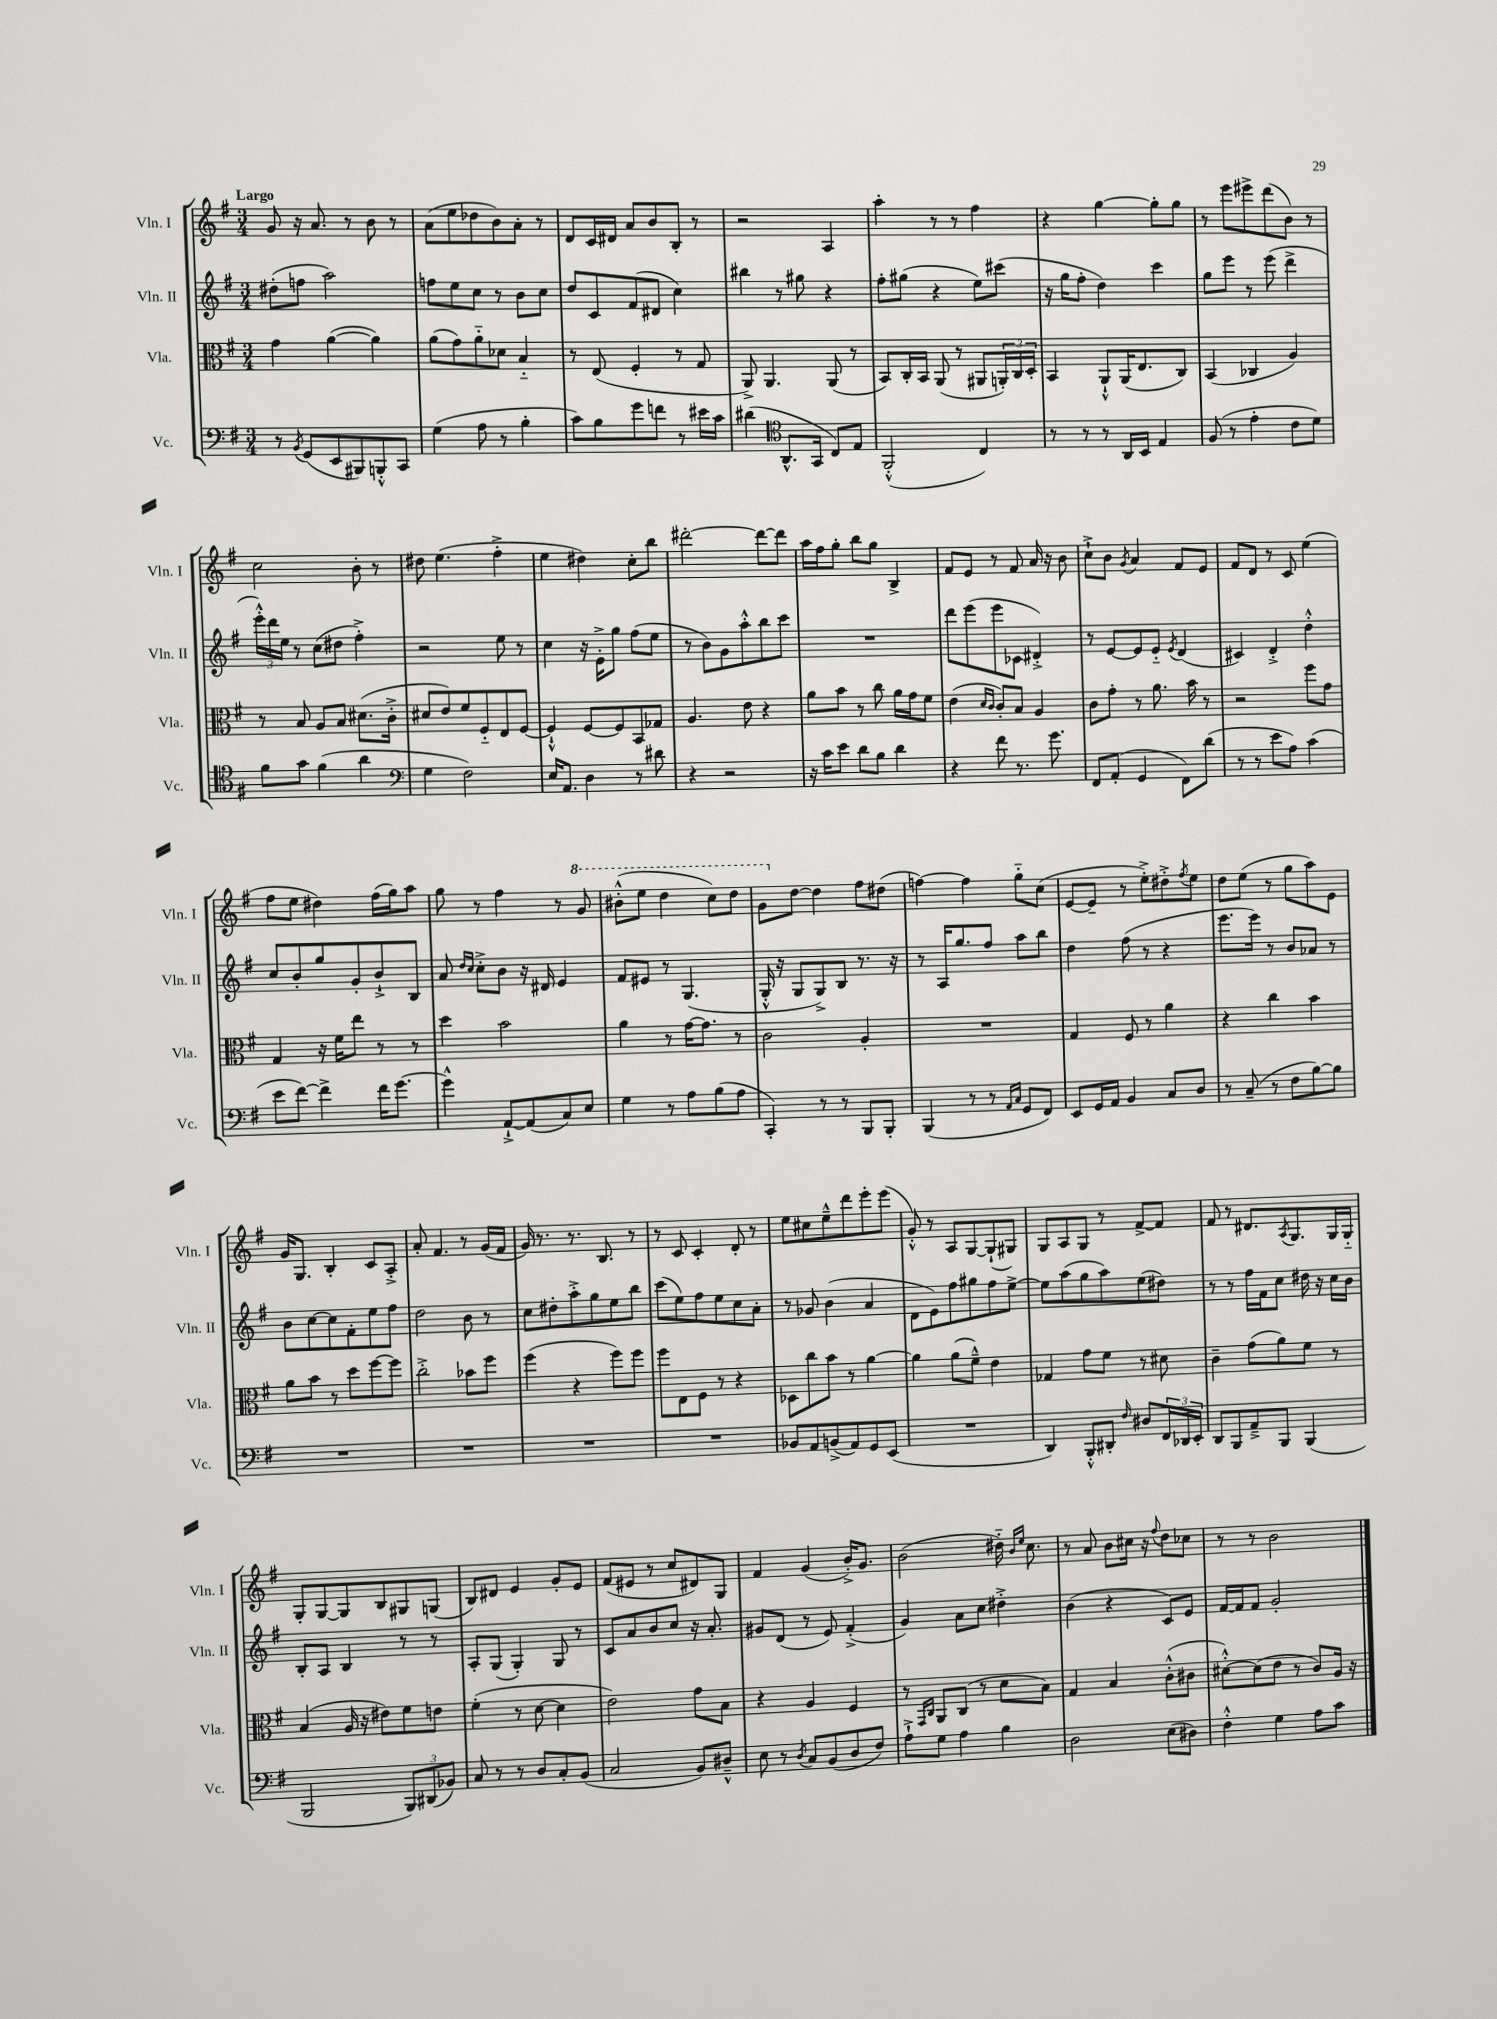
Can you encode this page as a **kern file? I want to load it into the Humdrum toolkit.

**kern	**kern	**kern	**kern
*part4	*part3	*part2	*part1
*staff4	*staff3	*staff2	*staff1
*I"Vc.	*I"Vla.	*I"Vln. II	*I"Vln. I
*I'Vc.	*I'Vla.	*I'Vln. II	*I'Vln. I
*clefF4	*clefC3	*clefG2	*clefG2
*k[f#]	*k[f#]	*k[f#]	*k[f#]
*M3/4	*M3/4	*M3/4	*M3/4
=1	=1	=1	=1
!	!	!	!LO:TX:a:B:t=Largo
8r	4g\	(8dd#X'\L	8g/
8qBB/	.	.	.
(8GG/L	.	8ffn\J	16r
.	.	.	8.a/
8EE/	([4a\	2aa\)	.
8BBB#X/)	.	.	8r
8BBBn'^^/	4a\])	.	8b\
8CC/J	.	.	8r
=2	=2	=2	=2
(4G\	(8a\L	8ffn\L	(8a\L
.	8g\)	8ee\	8ee\
8A\	8a\	8cc\J	8dd-X\
8r	8d-X\J	8r	8b\)
4B'\	4B/	8b\L	8a'\J
.	.	8cc\J	8r
=3	=3	=3	=3
8c\L)	8r	8dd/L	8d/L
8B\	(8E/	8c/	16c/L
.	.	.	16d#X/JJ
8g\	4F#'/	(8f#/	8a/L
8fn\J	.	8d#X/J	8b/
8r	8r	4cc\)	8B'/J
16e#X\LL	8G/	.	8r
16c\JJ	.	.	.
=4	=4	=4	=4
(4d#X\	8AA^/)	4bb#X\	2r
.	4.AA/	.	.
*clefC4	*	*	*
8.AA^^/L	.	8r	.
.	.	8gg#X\	.
16GG/Jk	.	.	.
8C/L)	(8AA/	4r	4A/
8E/J	8r	.	.
=5	=5	=5	=5
(2FF#'^^/	8BB/L)	8ff#'\L	4aa'\
.	16C'/L	(8gg#X\J	.
.	16BB/JJ	.	.
.	(8AA/	4r	8r
.	8r	.	8r
4C/)	8AA#X/L	8ee\L)	4ff#\
.	24AAn'/L)	(8ccc#X\J	.
.	24C/	.	.
.	24D'/JJ	.	.
=6	=6	=6	=6
8r	4BB/	16r	4r
.	.	16gg\KL	.
8r	.	8ff#'\J	.
8r	8AA`^^/L	4dd\)	[4gg\
16AA/LL	(16AA/K	.	.
16BB/JJ	8.E/	.	.
4E/	.	4ccc\	8gg'\L]
.	8C/J)	.	8gg\J
=7	=7	=7	=7
(8F#/	(4BB/	8gg\L	8r
8r	.	8eee\J	8eee\L
4e'\	4C-X/	8r	8eee#X^\
.	.	(8eee\	(8ddd\
8c\L	4A/)	4ddd^\	8b\J)
8d\J)	.	.	8r
!!LO:LB:g=z
=8	=8	=8	=8
8f#\L	8r	24eee'^^\LL)	2cc\
.	.	24ddd\	.
.	.	24ee\JJ	.
8g\J	8B/	8r	.
(4f#\	8A/L	(8cc\L	.
.	8B/J	8dd#X\J	.
4a\	(8.d#X\L	4ff#'^\)	8b'\
.	.	.	8r
.	16c'^\Jk	.	.
=9	=9	=9	=9
*clefF4	*	*	*
4G\	8d#X/L	2r	8dd#X\
.	8e/)	.	(4.ee\
2F#\)	8f#/	.	.
.	8F#/	.	.
.	8E/	8ee\	4ff#'^\
.	[8F#/J	8r	.
=10	=10	=10	=10
16E/KL	4F#`^^/]	4cc\	4ee\
8.AA/J	.	.	.
4D\	[8F#/L	16r	4dd#X\)
.	.	16e'^\KL	.
.	8F#/]	8gg\J	.
8r	8BB/	(8ff#\L	8cc'\L
8d#X\	8G-X/J	8ee\J	8bb\J
=11	=11	=11	=11
4r	4.A/	8r	[2ddd#X'\
.	.	8b\L)	.
2r	.	8g\	.
.	8e\	8aa'^^\	.
.	4r	8bb\	8ddd#\L_
.	.	8ccc\J	8ddd#\J]
=12	=12	=12	=12
16r	8a\L	2.r	16aa\LL
16c\KL	.	.	16ff#\J
8e\J	8b\J	.	8gg'\J
8d\L	8r	.	8bb\L
8B\J	8cc\	.	8gg\J
4d\	16a\LL	.	4B^/
.	16g\J	.	.
.	8f#\J	.	.
=13	=13	=13	=13
4r	(4e\	8ddd\L	8f#/L
.	.	(8eee\	8e/J
.	16qqd/LL	.	.
.	16qqc/JJ	.	.
8f#\	8c'/L)	8eee\	8r
8.r	8B/J	8c-X\J	8f#/
.	4A/	4d#X'^/)	16a/
8.g\	.	.	16r
.	.	.	8b\
=14	=14	=14	=14
8FF#/L	8c\L	8r	8cc`^\L
(8AA'/J	8g'\J	[8e/L	8b\J
.	.	.	8qg/
4GG/	8r	8e/]	4a/
.	8.a\	8e/J	.
.	.	8qe/	.
8FF#\L)	.	(4d/	8f#/L
.	16b\	.	.
(8d\J	8r	.	8e/J
=15	=15	=15	=15
8r	2r	4c#X/)	8f#/L
8r	.	.	8d/J
8e\L	.	4d'^/	8r
8A\J)	.	.	8c/
(4c\	8ff#\L	4dd'^^\	(4ee\
.	8g\J	.	.
!!LO:LB:g=z
=16	=16	=16	=16
8e\L	4G/	8cc/L	8ff#\L
[8f#\J)	.	8b'/	8ee\J
4f#^\]	16r	8gg/	4dd#X\)
.	16f#\KL	.	.
.	8ee\J	8g'/	.
16f#\KL	8r	8b`^/	(16ff#\LL
[8.g\J	.	.	16gg\J)
.	8r	8B/J	8aa\J
=17	=17	=17	=17
4g^^\]	4dd\	8a/	8gg\
.	.	16qqdd/LL	.
.	.	16qqcc/JJ	.
.	.	8cc'^\L	8r
[8AA`^/L	2b\	8b\J	4ff#\
(8AA/]	.	16r	.
.	.	16d#X/	.
8C/)	.	4e/	8r
*	*	*	*8va
8E/J	.	.	8gg/
=18	=18	=18	=18
4G\	4a\	8f#/L	(8bb#X'^^\L
.	.	8e#X/J	8eee\J
8r	8r	8r	4ddd\
8A\L	[16g\KL	(4.G/	.
.	8.g\J]	.	.
(8B\	.	.	8ccc\L)
8A\J	8r	.	8ddd\J
=19	=19	=19	=19
4CC'/)	2c\	16G'^^/	8gg\L
.	.	16r	.
*	*	*	*X8va
.	.	8G/L	[8dd\J
8r	.	8G^/)	4dd\]
8r	.	8B/J	.
8BBB/L	4A'/	8.r	8ff#\L
8BBB'/J	.	.	(8dd#X\J
.	.	16r	.
=20	=20	=20	=20
(4BBB/	2.r	8r	[4ffn\)
.	.	16A/KL	.
.	.	8.gg/	.
8r	.	.	4ff\]
8r	.	8ff#/J	.
16qqAA/LL	.	.	.
16qqC/JJ	.	.	.
8GG/L	.	8aa\L	8gg\L
8FF#/J)	.	8bb\J	(8cc\J
=21	=21	=21	=21
8EE/L	4G/	4dd\	[8e/L
16GG/L	.	.	8e~/J]
16AA/JJ	.	.	.
4BB/	8F#/	(8ff#\	8r
.	8r	8r	8ee'^\L)
8C/L	4a\	4r	8dd#X'^\
.	.	.	8qff#/
8D/J	.	.	8ee\J
=22	=22	=22	=22
8r	4r	8.eee\L	8dd\L
(8C~/	.	.	(8ee\J
.	.	16eee\Jk)	.
8r	4cc\	8r	8r
8F#\L	.	8b/L	8gg\L
[8B\)	4b\	8a-X/J	8aa\)
8B\J]	.	8r	8e\J
!!LO:LB:g=z
=23	=23	=23	=23
2.r	8a\L	8b\L	16g/KL
.	.	.	8.G/J
.	8b\J	[8cc\	.
.	8r	8cc\]	4B'/
.	8dd\L	8f#'\	.
.	[8ff#\	8ee\	8c/L
.	8ff#\J]	8ff#\J	8A'^/J
=24	=24	=24	=24
2.r	2cc'^\	2dd\	8a'/
.	.	.	4.f#/
.	8b-X\L	8b\	8r
.	8ff#\J	8r	(16g/LL
.	.	.	16f#/JJ
=25	=25	=25	=25
2.r	(4ff#\	8cc\L	16g/)
.	.	.	8.r
.	.	8dd#X'\	.
.	4r	8aa'^\	8.r
.	.	8gg\	.
.	.	.	8.B/
.	8ff#\L)	8ee\	.
.	8ff#\J	8bb\J	8r
=26	=26	=26	=26
2.r	8ff#\L	(8ccc\L	8r
.	8E\	8ee\)	8c/
.	8F#\J	8ff#\	4c'/
.	8r	8ee\	.
.	4r	8cc\	8d'/
.	.	8a'\J	8r
=27	=27	=27	=27
8BB-X/L	8D-X\L	8r	8ee\L
8AA/	8cc\	8g-X/	8cc#X\
(8BBn^/	8b\J	(4b\	8ee~^^\
8AA/)	8r	.	8ddd\
8GG/	[4a\	4a/	8eee'\
(8EE/J	.	.	(8eee\J
=28	=28	=28	=28
2.r	4a\]	8d\L	8g'^^/)
.	.	8e\)	8r
.	(8a\L	8ff#\	8A/L
.	8f#~^^\J)	8gg#X\	[8G/
.	4e\	8ff#\	(8G`/]
.	.	[8ee^\J	8G#X/J)
=29	=29	=29	=29
4DD/)	4G-X/	8ee\L]	8G/L
.	.	(8aa\	8A/
8BBB'^^/L	8g\L	8gg\	8G/J
8DD#X'/J	8f#\J	8aa\)	8r
16qqF#/	.	.	.
8D#X/L	8r	(8ee\	[8f#^/L
24FF#/L	8d#X\	8dd#X\J)	8f#/J]
24DD-X/	.	.	.
24EE'/JJ	.	.	.
=30	=30	=30	=30
8DD/L	4c~\	8r	8f#/
8BBB/	.	8r	8r
8AA~^/	(8g\L	16ff#\LL	8.d#X/L
.	.	16f#\J	.
8BBB/J	8a\)	8cc\J	.
.	.	.	8qA/
.	.	.	8.G/
(4BBB/	8f#\J	16dd#X\	.
.	.	16r	.
.	8r	16cc\LL	16G/L
.	.	16b\JJ	16G/JJ
!!LO:LB:g=z
=31	=31	=31	=31
2BBB/	(4B/	8B'/L	8G'/L
.	.	8A/J	[8G/
.	16A/	4B/	8G/]
.	16r	.	.
.	8e#X\L)	.	8B/
12BBB/L)	8f#\	8r	8G#X/
(12DD#X/	.	.	.
.	8en\J	8r	(8Gn/J
12BB-X/J)	.	.	.
=32	=32	=32	=32
8C/	(4f#'\	8A'/L	8B/L)
8r	.	(8G/J	8d#X/J
8r	8r	4G'/)	4e/
8D/L	[8d\	.	.
8C'/	4d\]	8G/	8g'/L
(8BB/J	.	8r	8e/J
=33	=33	=33	=33
2C/	2e\)	8c/L	(8f#/L
.	.	8a/	8e#X/J
.	.	8b/	8r
.	.	8cc/J	8cc/L
8BB/L)	8g\L	16r	8d#X/)
.	.	8.a'/	.
8D#X~^^/J	8B\J	.	8G/J
=34	=34	=34	=34
8E\	4r	8g#X/L	4f#/
8r	.	(8d/J	.
8qD/	.	.	.
8C/L	4A/	8r	(4g/
(8BB/	.	8e/)	.
8D/	4F#/	(4f#'^/	16b'^/KL)
.	.	.	8.g/J
8F#/J)	.	.	.
=35	=35	=35	=35
8A`^\L	8r	4g/)	(2b\
.	16qqGG/LL	.	.
.	16qqC/JJ	.	.
8G\J	8AA/L	.	.
4A\	(8C/J	8a\L	.
.	8r	8cc\J	.
4B\	8d\L	4dd#X'^\	16dd#X\)
.	.	.	16qqb/LL
.	.	.	16qqee/JJ
.	.	.	8.cc\
.	8B\J)	.	.
=36	=36	=36	=36
2D\	4G/	(4b\	8r
.	.	.	8a/
.	4B/	4r	8b\L
.	.	.	16cc#X\Jk
.	.	.	16r
.	.	.	8qqff#/
(8E\L	(8c'^^\L	8c/L)	8dd\L
8D#X\J)	8c#X\J	8e/J	8cc-X\J
=37	=37	=37	=37
4F#'^^\	[8d#X'^^\L)	[16f#/LL	8r
.	.	16f#/J]	.
.	(8d#\]	8f#/J	8r
4G\	8e\J	2g'/	2b\
.	8r	.	.
8A\L	8c/L)	.	.
8c\J	16A/Jk	.	.
.	16r	.	.
==	==	==	==
*-	*-	*-	*-
